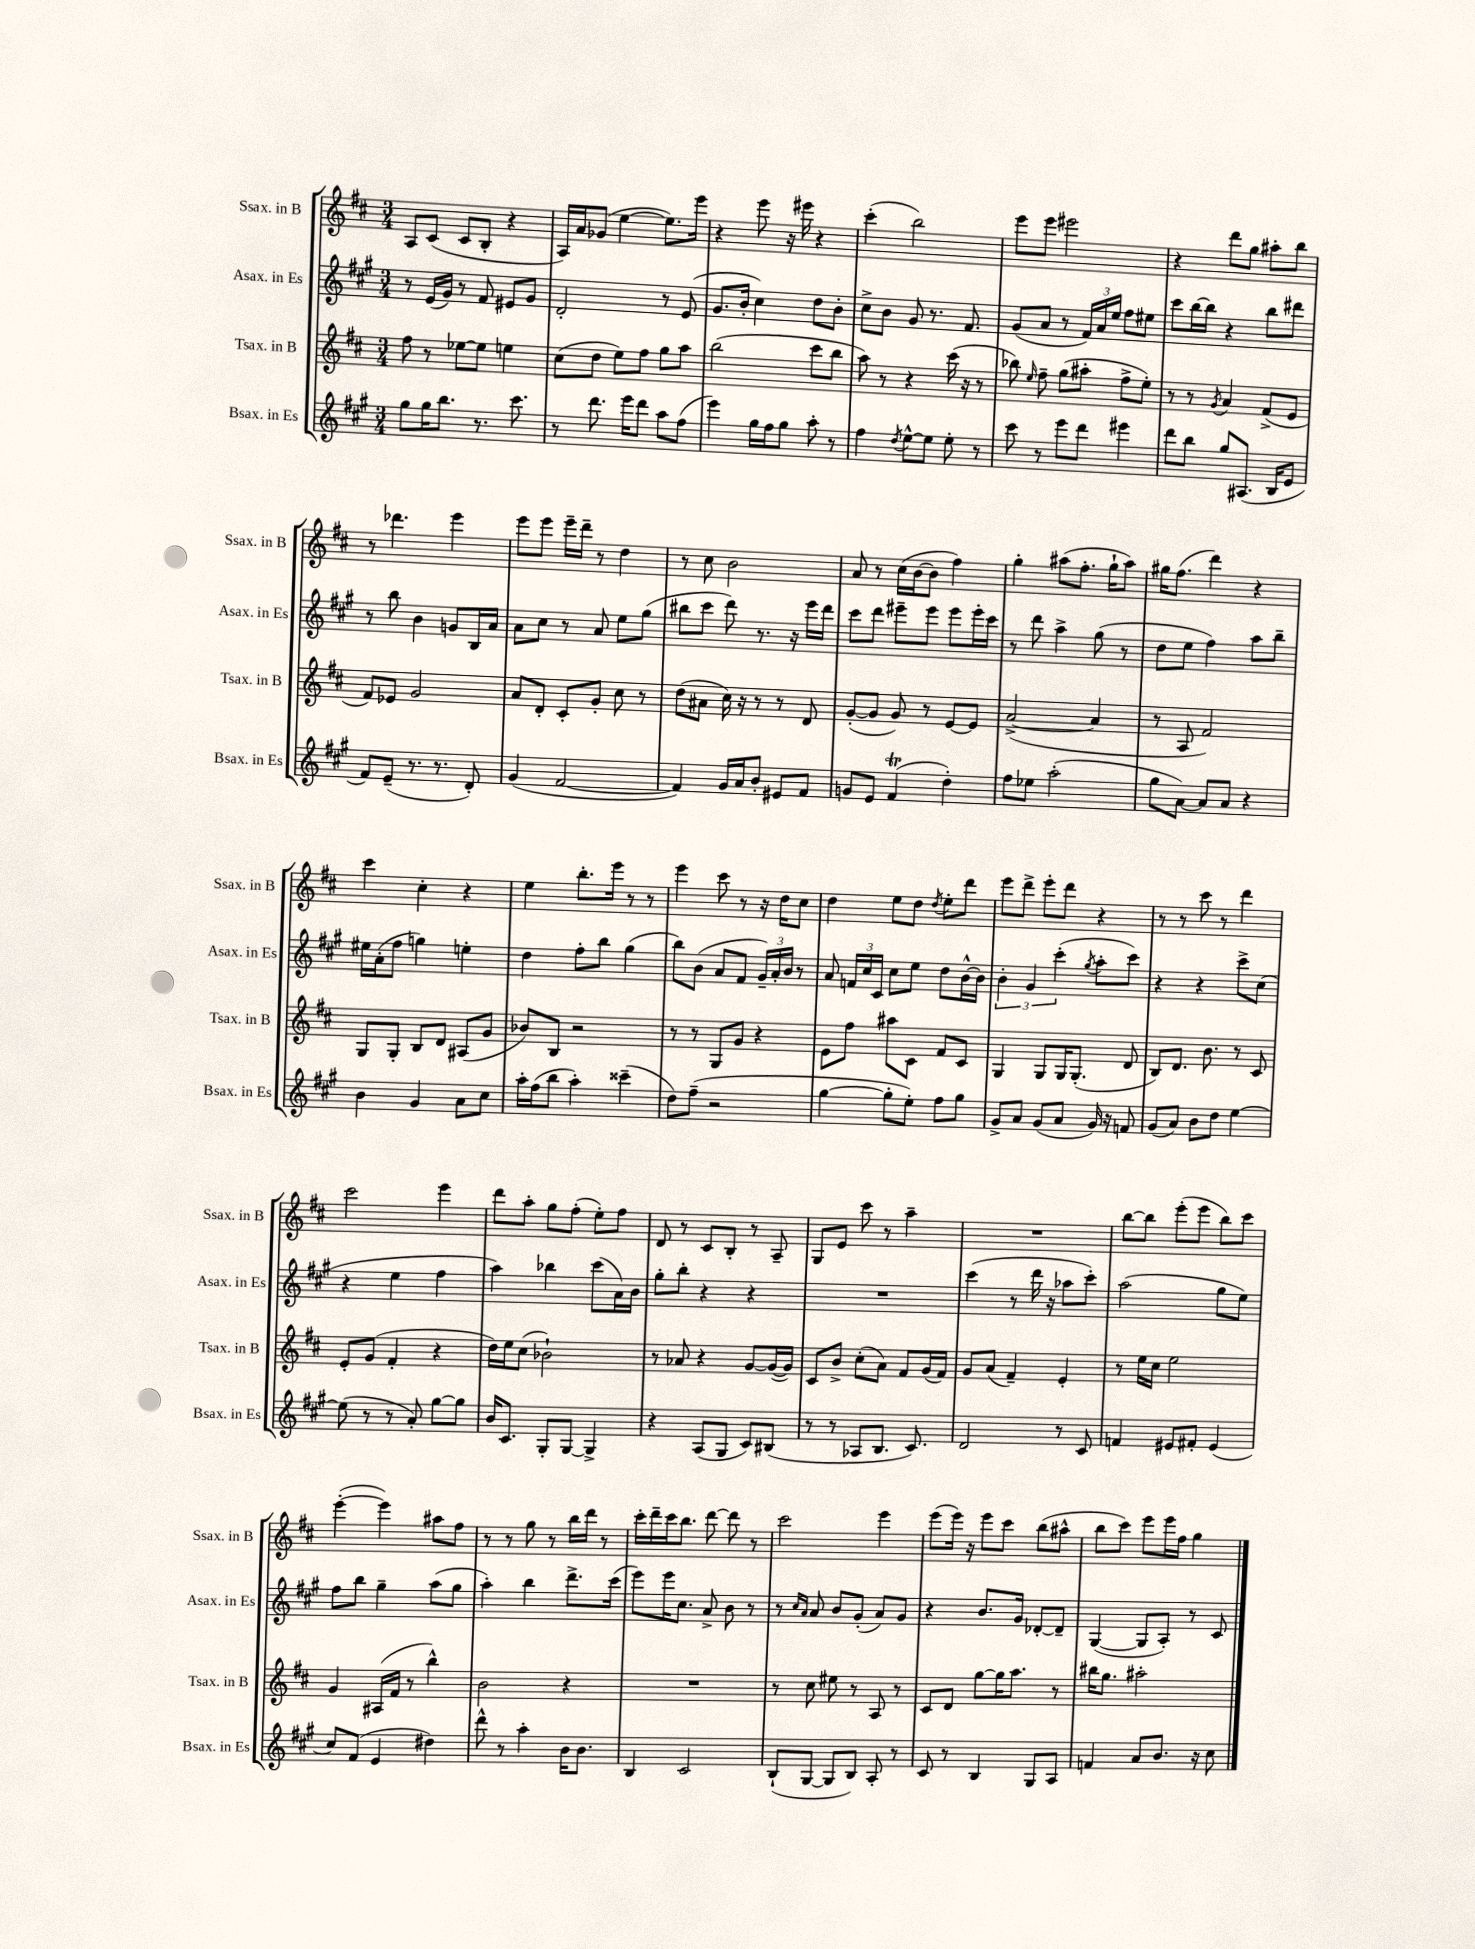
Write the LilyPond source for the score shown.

<<
\new StaffGroup <<
\new Staff = "s0" \with { instrumentName = "Ssax. in B" shortInstrumentName = "Ssax. in B" } {
    \clef treble \key d \major \numericTimeSignature \time 3/4
    \autoBeamOff a8[ cis'8]( cis'8[ b8]-. r4 |
    a16[) a'16 ges'8]( e''4~ e''8.[) e'''16] |
    r4 e'''8 r16 eis'''16 r4 |
    cis'''4-.( b''2) |
    e'''8[ e'''8] eis'''2 |
    r4 d'''8[ g''8] ais''8[-. b''8] |
    r8 des'''4. e'''4 |
    e'''8[ e'''8] e'''16[-- d'''16]-- r8 d''4 |
    r8 cis''8 b'2 |
    a'8 r8 cis''16[( b'16~ b'8] fis''4) |
    g''4-. ais''8[( fis''8.]-. g''16[-! ais''8]) |
    gis''16[ fis''8.]( d'''4) r4 |
    cis'''4 cis''4-. r4 |
    e''4 b''8.[-. e'''16] r8 r8 |
    e'''4 cis'''8 r8 r16 d''16[ cis''8] |
    d''4 e''8[ d''8] \acciaccatura { d''8 } e''8[-. d'''8] |
    e'''8[ d'''8]-> e'''8[-. d'''8] r4 |
    r8 r8 cis'''8 r8 d'''4 |
    cis'''2 e'''4 |
    d'''8[ a''8]-. g''8[ fis''8]-.( e''8[-.) fis''8] |
    d'8 r8 cis'8[ b8]-. r8 a8-- |
    g8[ e'8] cis'''8 r8 a''4-- |
    R2. |
    b''8[~ b''8] e'''8[-.( e'''8] b''8[) cis'''8] |
    e'''4~-.( e'''4) ais''8[ fis''8] |
    r8 r8 g''8 r8 b''16[ d'''16] r8 |
    cis'''16[-. d'''16-- cis'''16 b''8.] d'''8~ d'''8 r8 |
    cis'''2 e'''4 |
    e'''8[( e'''16]) r16 e'''8[ cis'''8] b''8[( ais''8]-^ |
    b''8[ cis'''8]) e'''8[ e'''16 fis''16] g''4 \bar "|." |
}
\new Staff = "s1" \with { instrumentName = "Asax. in Es" shortInstrumentName = "Asax. in Es" } {
    \clef treble \key a \major \numericTimeSignature \time 3/4
    \autoBeamOff r8 e'16[( gis'16]) r8 fis'8 eis'8[ gis'8] |
    d'2-. r8 e'8( |
    gis'8.[ b'16]-. cis''4) d''8[ b'8]-. |
    cis''8[-> b'8] gis'8 r8. fis'8. |
    gis'8[( a'8] r8 \tuplet 3/2 { fis'16[) a'16 e''16] } fis''8[ eis''8] |
    cis'''8[ b''16~ b''16] r4 b''8[ dis'''8] |
    r8 b''8 b'4 g'8[ b16 a'16] |
    a'8[ cis''8] r8 a'8 e''8[ gis''8]( |
    bis''8[ cis'''8] d'''8) r8. r16 e'''16[ d'''16] |
    cis'''8[ d'''8] eis'''8[-- eis'''8] eis'''8[ eis'''16-. cis'''16] |
    r8 d'''8 a''4-> gis''8( r8 |
    d''8[ e''8] fis''4) a''8[ b''8]-- |
    eis''16[ a'16-.( fis''8] g''4) e''4-. |
    d''4 fis''8[-. b''8] gis''4( |
    b''8[) b'8]( a'8[ fis'8] \tuplet 3/2 { gis'16[--) a'16-. b'16] } r8 |
    a'8 \tuplet 3/2 { f'16[ cis''16 cis'16] } cis''8[ e''8] d''8[ b'16~-^ b'16] |
    \tuplet 3/2 { b'4-. gis'4 cis'''4-.( } \acciaccatura { gis''8 } a''8[-. cis'''8]) |
    r4 r4 cis'''8[-> cis''8]( |
    r4 e''4 fis''4 |
    a''4) bes''4 cis'''8[( a'16) b'16] |
    gis''8[-. b''8]-. r4 r4 |
    R2. |
    cis'''4( r8 d'''16 r16 aes''8[ cis'''8]-.) |
    a''2( gis''8[ e''8]) |
    fis''8[ b''8] gis''4-- a''8[( gis''8] |
    a''4-.) b''4 d'''8.[-> cis'''16]( |
    e'''8[) e'''16 cis''8.] a'8-> b'8 r8 |
    r8 \grace { cis''16[ a'16] } a'8 b'8[ gis'8]-.( a'8[) gis'8] |
    r4 b'8.[ gis'16] des'8[~-. des'8]-- |
    gis4~( gis8[ a8]-.) r8 cis'8 \bar "|." |
}
\new Staff = "s2" \with { instrumentName = "Tsax. in B" shortInstrumentName = "Tsax. in B" } {
    \clef treble \key d \major \numericTimeSignature \time 3/4
    \autoBeamOff fis''8 r8 ees''8[~ ees''8] e''4 |
    cis''8[( d''8] e''8[) fis''8] g''8[ a''8] |
    b''2( cis'''8[ b''8] |
    a''8) r8 r4 cis'''16( r16 r8 |
    bes''8) \grace { e''16 } fis''8-- g''8[( ais''8]-. fis''8[-> e''8]-.) |
    r8 r8 \acciaccatura { g'8 } a'4 fis'8[->( e'8] |
    fis'8[) ees'8] g'2 |
    a'8[ d'8]-. cis'8[-. g'8]-. cis''8 r8 |
    d''8[( ais'8] cis''16) r16 r8 r8 d'8 |
    g'8[~-.( g'8] g'8) r8 e'8[~ e'8] |
    a'2~->( a'4 |
    r8 a8 fis'2) |
    g8[ g8]-. b8[ d'8] ais8[( g'8] |
    bes'8[) b8] r2 |
    r8 r8 g8[ g'8] r4 |
    e'8[ fis''8] ais''8[ cis'8] fis'8[ cis'8] |
    g4 g8[ g16 g8.]-.( d'8 |
    b8[) d'8.] b'8. r8 cis'8 |
    e'8[-. g'8]( fis'4-. r4 |
    d''16[) e''16 cis''8]( bes'2-!) |
    r8 aes'8 r4 g'8[~ g'16~( g'16]) |
    cis'8[ b'8]-> cis''8[-.( a'8]) fis'8[ g'16( fis'16]) |
    g'8[ a'8]( fis'4--) e'4-. |
    r8 e''16[ cis''16] e''2 |
    g'4 ais16[( fis'16] r8 b''4-^) |
    b'2 r4 |
    R2. |
    r8 cis''8 eis''8 r8 a8 r8 |
    cis'8[ d'8] g''8[~ g''16 a''8.] r8 |
    bis''16[ g''8.] ais''2-. \bar "|." |
}
\new Staff = "s3" \with { instrumentName = "Bsax. in Es" shortInstrumentName = "Bsax. in Es" } {
    \clef treble \key a \major \numericTimeSignature \time 3/4
    \autoBeamOff gis''8[ gis''16 b''8.] r8. cis'''8. |
    r8 d'''8. e'''16[ d'''8] a''8[ fis''8]( |
    e'''4) gis''16[ fis''16 gis''8] a''8-. r8 |
    fis''4 \acciaccatura { d''8 } e''8[~-^ e''8] e''8-. r8 |
    cis'''8 r8 e'''8[ d'''8] eis'''4 |
    d'''8[ b''8] gis''8[ ais8.]( b16[ e'8] |
    fis'8[) e'8]--( r8. r8. d'8-.) |
    gis'4( fis'2~ |
    fis'4) gis'16[ a'16 b'8]-. eis'8[ fis'8] |
    g'8[ e'8] fis'4\trill( d''4-.) |
    fis''8[ ees''8] a''2-.( |
    gis''8[ a'8]~) a'8[ a'8] r4 |
    b'4 gis'4 a'8[ cis''8] |
    a''16[-. fis''16( b''8] a''4-.) cisis'''4--( |
    d''8[) fis''8]--( r2 |
    gis''4~ gis''8[-. e''8]-.) fis''8[ gis''8] |
    gis'8[-> a'8] gis'8[( a'8] gis'16) r16 f'8 |
    gis'8[( a'8]) b'8[ d''8] e''4~ |
    e''8( r8 r8 a'8-.) gis''8[~ gis''8] |
    b'16[ cis'8.] gis8[-. gis8]~ gis4-> |
    r4 a8[( gis8] cis'8[) bis8]( |
    r8 r8 aes8[ b8.] cis'8.) |
    d'2 r8 cis'8 |
    f'4 eis'8[ fis'8]-. eis'4( |
    cis''8[) fis'8]( e'4 dis''4) |
    d'''8-^ r8 a''4-. b'16[ b'8.] |
    b4 cis'2 |
    b8[-!( gis8]~ gis8[ b8]) a8-. r8 |
    cis'8 r8 b4 gis8[ a8] |
    f'4 a'8[ b'8.] r16 cis''8 \bar "|." |
}
>>
>>
\layout { \context { \Score \remove "Bar_number_engraver" } }
